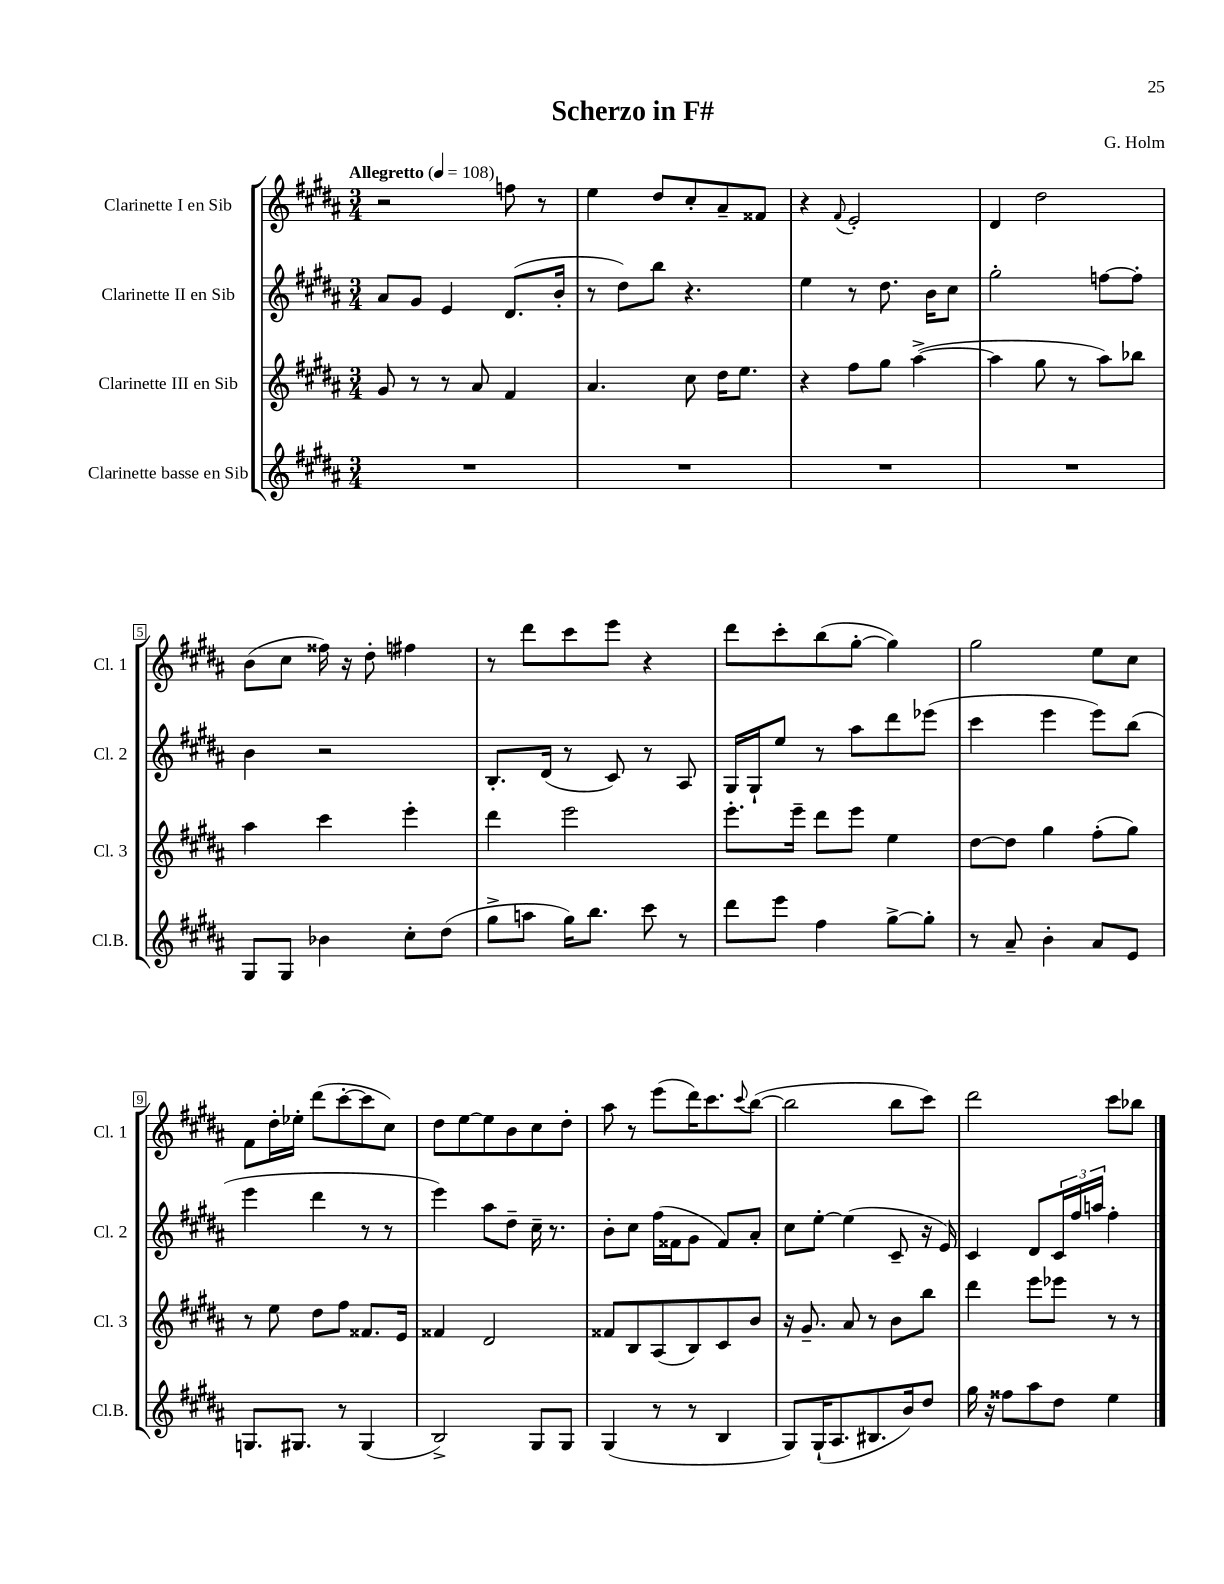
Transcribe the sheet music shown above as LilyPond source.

\header { title = "Scherzo in F#" composer = "G. Holm" }
<<
\new StaffGroup <<
\new Staff = "s0" \with { instrumentName = "Clarinette I en Sib" shortInstrumentName = "Cl. 1" } {
    \clef treble \key b \major \numericTimeSignature \time 3/4 \tempo "Allegretto" 4 = 108
    r2 f''8 r8 |
    e''4 dis''8 cis''8-. ais'8-- fisis'8 |
    r4 \appoggiatura { fis'8 } e'2-. |
    dis'4 dis''2 |
    b'8( cis''8 fisis''16) r16 dis''8-. fis''4 |
    r8 dis'''8 cis'''8 e'''8 r4 |
    dis'''8 cis'''8-. b''8( gis''8~-. gis''4) |
    gis''2 e''8 cis''8 |
    fis'8 dis''16-. ees''16-. dis'''8( cis'''8~-. cis'''8 cis''8) |
    dis''8 e''8~ e''8 b'8 cis''8 dis''8-. |
    ais''8 r8 e'''8( dis'''16) cis'''8. \appoggiatura { cis'''8 } b''8~( |
    b''2 b''8 cis'''8) |
    dis'''2 cis'''8 bes''8 \bar "|." |
}
\new Staff = "s1" \with { instrumentName = "Clarinette II en Sib" shortInstrumentName = "Cl. 2" } {
    \clef treble \key b \major \numericTimeSignature \time 3/4
    ais'8 gis'8 e'4 dis'8.( b'16-. |
    r8 dis''8) b''8 r4. |
    e''4 r8 dis''8. b'16 cis''8 |
    gis''2-. f''8~ f''8-. |
    b'4 r2 |
    b8.-. dis'16( r8 cis'8) r8 ais8 |
    gis16 gis16-! e''8 r8 ais''8 dis'''8 ees'''8( |
    cis'''4 e'''4 e'''8) b''8( |
    e'''4 dis'''4 r8 r8 |
    e'''4) ais''8 dis''8-- cis''16-- r8. |
    b'8-. cis''8 fis''16( fisis'16 gis'8 fisis'8) ais'8-. |
    cis''8 e''8~-. e''4( cis'8-- r16 e'16) |
    cis'4 dis'8 \tuplet 3/2 { cis'16 fis''16 a''16 } fis''4-. \bar "|." |
}
\new Staff = "s2" \with { instrumentName = "Clarinette III en Sib" shortInstrumentName = "Cl. 3" } {
    \clef treble \key b \major \numericTimeSignature \time 3/4
    gis'8 r8 r8 ais'8 fis'4 |
    ais'4. cis''8 dis''16 e''8. |
    r4 fis''8 gis''8 ais''4~->( |
    ais''4 gis''8 r8 ais''8) bes''8 |
    ais''4 cis'''4 e'''4-. |
    dis'''4 e'''2 |
    e'''8.-. e'''16-- dis'''8 e'''8 e''4 |
    dis''8~ dis''8 gis''4 fis''8-.( gis''8) |
    r8 e''8 dis''8 fis''8 fisis'8. e'16 |
    fisis'4 dis'2 |
    fisis'8 b8 ais8( b8) cis'8 b'8 |
    r16 gis'8.-- ais'8 r8 b'8 b''8 |
    dis'''4 e'''8 ees'''8 r8 r8 \bar "|." |
}
\new Staff = "s3" \with { instrumentName = "Clarinette basse en Sib" shortInstrumentName = "Cl.B." } {
    \clef treble \key b \major \numericTimeSignature \time 3/4
    R2. |
    R2. |
    R2. |
    R2. |
    gis8 gis8 bes'4 cis''8-. dis''8( |
    gis''8-> a''8 gis''16) b''8. cis'''8 r8 |
    dis'''8 e'''8 fis''4 gis''8~-> gis''8-. |
    r8 ais'8-- b'4-. ais'8 e'8 |
    g8. gis8. r8 gis4( |
    b2->) gis8 gis8 |
    gis4( r8 r8 b4 |
    gis8) gis16-!( ais8. bis8. b'16) dis''8 |
    gis''16 r16 fisis''8 ais''8 dis''8 e''4 \bar "|." |
}
>>
>>
\layout { \context { \Score \override BarNumber.stencil = #(make-stencil-boxer 0.1 0.3 ly:text-interface::print) } }
